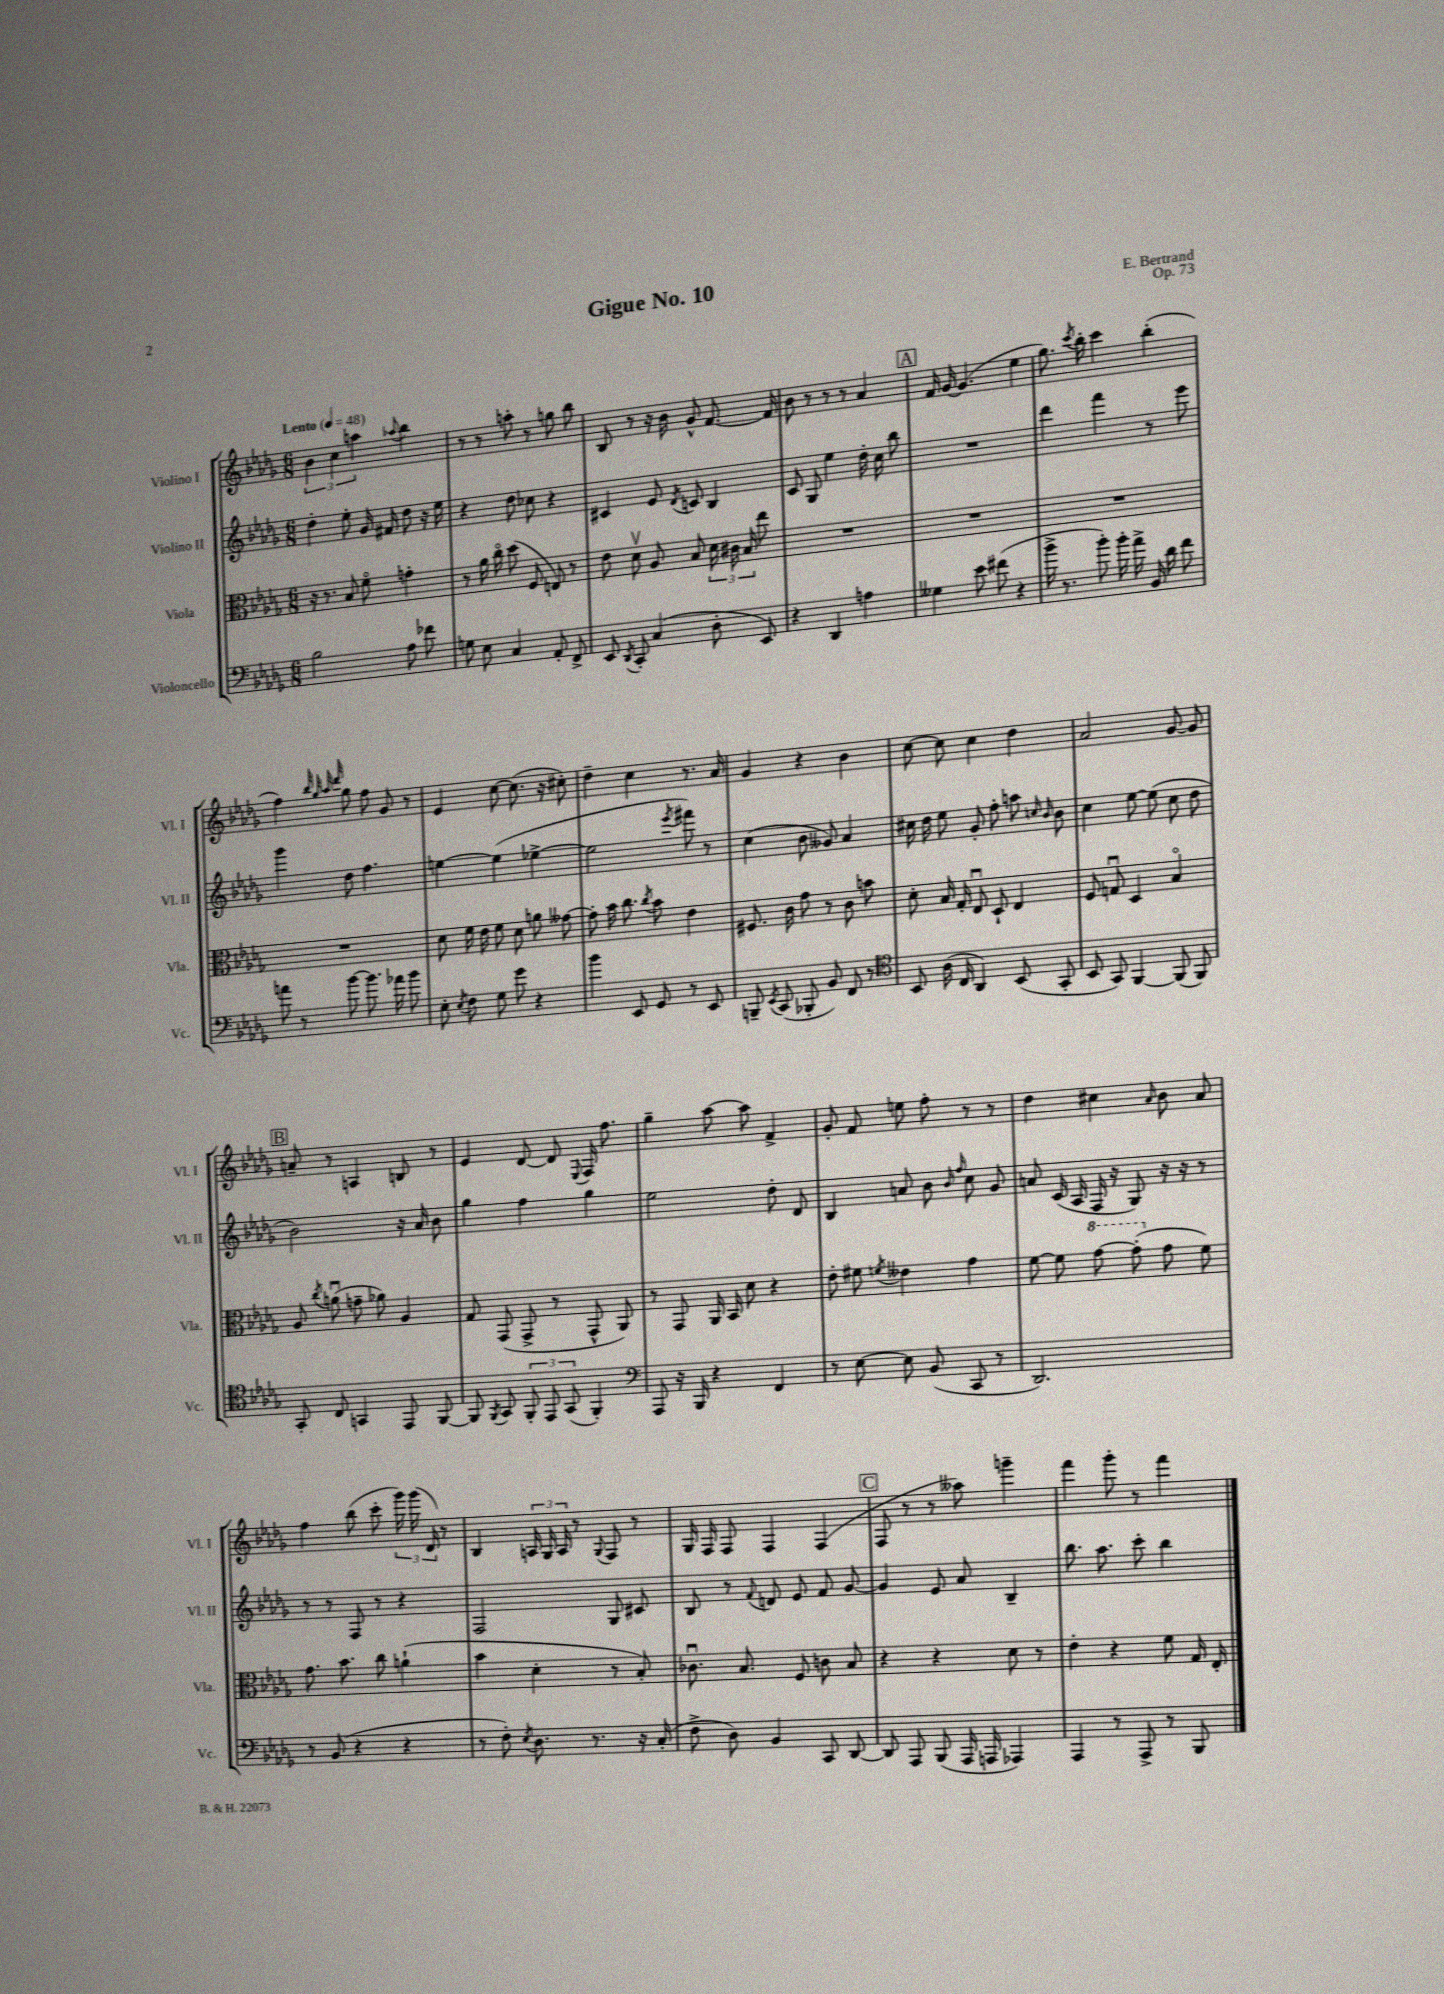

**kern	**kern	**kern	**kern
*part4	*part3	*part2	*part1
*staff4	*staff3	*staff2	*staff1
*I"Violoncello	*I"Viola	*I"Violino II	*I"Violino I
*I'Vc.	*I'Vla.	*I'Vl. II	*I'Vl. I
*clefF4	*clefC3	*clefG2	*clefG2
*k[b-e-a-d-g-]	*k[b-e-a-d-g-]	*k[b-e-a-d-g-]	*k[b-e-a-d-g-]
*M6/8	*M6/8	*M6/8	*M6/8
*MM48	*MM48	*MM48	*MM48
=1	=1	=1	=1
!	!	!	!LO:TX:a:B:t=Lento
2B-\	16r	4dd-'\	6b-\
.	8.r	.	.
.	.	.	6cc\
.	8B-/	8ee-'\	.
.	.	.	6aan\
.	8f\	16g-/	.
.	.	16f#X/	.
.	.	.	8qqaa-X/
8A-\	4gn'\	8dd-\	4bb-\
8f-X\	.	16r	.
.	.	16ee-\	.
=2	=2	=2	=2
8Gn\	8r	4r	8r
8E-\	16a-\	.	8r
.	16cc\	.	.
4C/	(8dd-\	8dd-\	8aan'\
.	8F/	8cc-X\	8r
8AA-'/	8En/)	4r	8ggn\
8FF^/	8r	.	8bb-\
=3	=3	=3	=3
8EE-/	8e-\	4c#X/	8B-/
8qDD-/	.	.	.
8CC'/	8d-v\	.	8r
(4C/	8A-/	8e-/	16r
.	.	.	16b-\
.	.	8qd-/	.
.	8B-/	8cn/	8g-^^/
8D-'\	24d-\	4B-/	[8.f/
.	24c#X\	.	.
.	24B-/	.	.
8EE-/)	8ee-\	.	.
.	.	.	16f/]
=4	=4	=4	=4
4r	2.r	8c/	8b-\
.	.	8G-/	8r
4DD-/	.	4ee-\	8r
.	.	.	8r
4An\	.	16dd-'\	4a-/
.	.	16cc\	.
.	.	8bb-\	.
!!LO:REH:place=s1:t=A
=5	=5	=5	=5
4G--X\	2.r	2.r	16f/
.	.	.	[16g-/
.	.	.	(4.g-/]
8e-\	.	.	.
(8f#X\	.	.	.
4r	.	.	4ee-\
=6	=6	=6	=6
16b-^\	2.r	4ddd-\	8.gg-\)
8.r	.	.	.
.	.	.	8qccc/
.	.	.	16bb-'\
8b-'\)	.	4fff\	4ccc\
16b-'\	.	.	.
16a-^\	.	.	.
16BB-/	.	8r	(4bb-'\
16d-\	.	.	.
8f\	.	8eee-\	.
!!LO:LB:g=z
=7	=7	=7	=7
8an\	2.r	4ggg-\	4ff\)
8r	.	.	.
.	.	.	32qqbb-/
.	.	.	32qqgg-/
.	.	.	32qqaa-/
.	.	.	32qqddd-/
[8b-\	.	8dd-\	8gg-\
8.b-\]	.	4.ff\	8ff\
.	.	.	8g-/
16a-X\	.	.	.
8b-\	.	.	8r
=8	=8	=8	=8
8E-'\	8d-\	[4een\	4e-/
8qE-/	.	.	.
8F\	16f\	.	.
.	16e-\	.	.
8G-\	8f\	(4ee\]	[8cc\
8g-\	8d-\	.	(8.cc\]
4r	8an\	[4ee-X^\	.
.	.	.	16r
.	[8g--X\	.	8cc#X'\)
=9	=9	=9	=9
4b-\	8g--'\]	2ee-\]	4dd-~\
.	16b-\	.	.
.	8.cc\	.	.
8EE-/	.	.	4cc\
.	8qcc/	.	.
8GG-/	8b-\	.	.
.	.	8qeee-/	.
8r	4e-\	8fff#X\)	8.r
8EE-/	.	8r	.
.	.	.	16a-/
=10	=10	=10	=10
8BBBn~/	8.F#X/	(4cc\	4g-/
8qEE-/	.	.	.
(8CC/	.	.	.
.	16c\	.	.
8BBB-X'/	8g-\	8b-\	4r
8BB-/)	8r	8g--X/)	.
8FF/	8c\	4a-/	4b-\
8r	8bn\	.	.
=11	=11	=11	=11
*clefC4	*	*	*
8BB-/	8d-'\	16cc#X\	[8cc\
.	.	16dd-\	.
(16A-\	16B-/	8ee-\	8cc\]
16C/	16G-'/	.	.
4AA-/)	8E-u/	8g-'/	4cc\
.	8D-`/	8ff'\	.
(8BB-/	4E-/	8aan\	4dd-\
.	.	16qqccn/	.
.	.	16qqb-/	.
8GG-'/	.	8b-\	.
=12	=12	=12	=12
8BB-/	8F/	4cc\	2a-/
8GG-/)	8Gnu/	.	.
[4FF/	4D-/	[8ee-\	.
.	.	(8ee-\]	.
(8FF/]	4B-/	8cc\	[8g-/
8FF/)	.	8dd-\	8g-/]
!!LO:LB:g=z
!!LO:REH:place=s1:t=B
=13	=13	=13	=13
8GG-'/	8A-/	2b-\)	8an~/
.	8qcc/	.	.
8C/	(8anu\	.	8r
4GGn/	8gn~\	.	4An/
.	8a-X\)	.	.
8EE-/	4A-/	16r	8Bn/
.	.	16a-/	.
[8FF/	.	8b-\	8r
=14	=14	=14	=14
8FF/]	8G-/	4gg-\	4e-/
8qFF/	.	.	.
8GG-/	(8GG-/	.	.
12FF'/	8GG-^/	4ff\	[8d-/
12EE-/	.	.	.
.	8r	.	8d-/]
(12GG-/	.	.	.
.	.	.	8qqE-/
4FF'/)	8GG-^^/	4gg-\	16F/
.	.	.	8.ff\
.	8AA-/)	.	.
=15	=15	=15	=15
*clefF4	*	*	*
8AAA-/	8r	2ee-\	4gg-~\
16r	8GG-/	.	.
16BBB-/	.	.	.
4r	16AA-/	.	[8aa-\
.	16BB-/	.	.
.	8d-\	.	8aa-\]
4FF/	4r	8dd-'\	4f^/
.	.	8d-/	.
=16	=16	=16	=16
8r	8e-'\	4B-/	8g-'/
[8E-\	8f#X\	.	8f/
.	8qfn/	.	.
8E-\]	4e--X\	8an/	8een\
(8BB-/	.	8b-\	8ff'\
.	.	16qqb-/	.
.	.	16qqff/	.
8CC/	4g-\	8cc\	8r
8r	.	8g-/	8r
=17	=17	=17	=17
2.DD-/)	[8f\	8an/	4dd-\
.	8f\]	(16c/	.
.	.	16A-/	.
*	*8va	*	*
.	[8gg-\	16F/	4cc#X\
.	.	16r	.
.	(8gg-'\]	8G-/)	.
.	.	.	16qqa-/
*	*X8va	*	*
.	8g-\	16r	8b-\
.	.	16r	.
.	8f\)	8r	8a-/
!!LO:LB:g=z
=18	=18	=18	=18
8r	8.g-\	8r	4ff\
(8BB-/	.	8r	.
.	8.b-\	.	.
4r	.	8F/	(8bb-\
.	8cc\	8r	8ccc'\
4r	(4an`\	4r	24ggg-\)
.	.	.	(24ggg-\
.	.	.	24d-/)
.	.	.	8r
=19	=19	=19	=19
8r	4b-\	2F/	4B-/
8F'\)	.	.	.
8qE-/	.	.	.
8.D-\	4d-'\	.	24An/
.	.	.	24G-/
.	.	.	24A/
.	.	.	8r
8.r	.	.	.
.	.	.	8qqG-/
.	8r	8G-/	8F/
16r	8B-'/)	8c#X/	8r
(16C'/	.	.	.
=20	=20	=20	=20
8F^\	8.c-Xu\	8B-/	16G-/
.	.	.	16F/
8D-\)	.	8r	8F/
.	8.B-/	.	.
.	.	8qqf/	.
4BB-/	.	8dn/	4F/
.	8F/	8e-/	.
8CC/	8cn\	8f/	(4F/
[8DD-/	8B-/	[8g-/	.
!!LO:REH:place=s1:t=C
=21	=21	=21	=21
8DD-/]	4r	4g-/]	8F/
8AAA-/	.	.	8r
(8BBB-/	4r	8e-/	8r
16AAA-/	.	8a-/	8aa--X\)
16AAAn/	.	.	.
4AAA-X/)	8d-\	4B-~/	4gggn~\
.	8r	.	.
=22	=22	=22	=22
4AAA-/	4e-'\	8.bb-\	4fff\
.	.	8.aa-\	.
8r	4r	.	8ggg-'\
8AAA-^/	.	8ccc'\	8r
8r	8f\	4bb-\	4fff\
8BBB-/	16G-/	.	.
.	16E-'/	.	.
==	==	==	==
*-	*-	*-	*-
